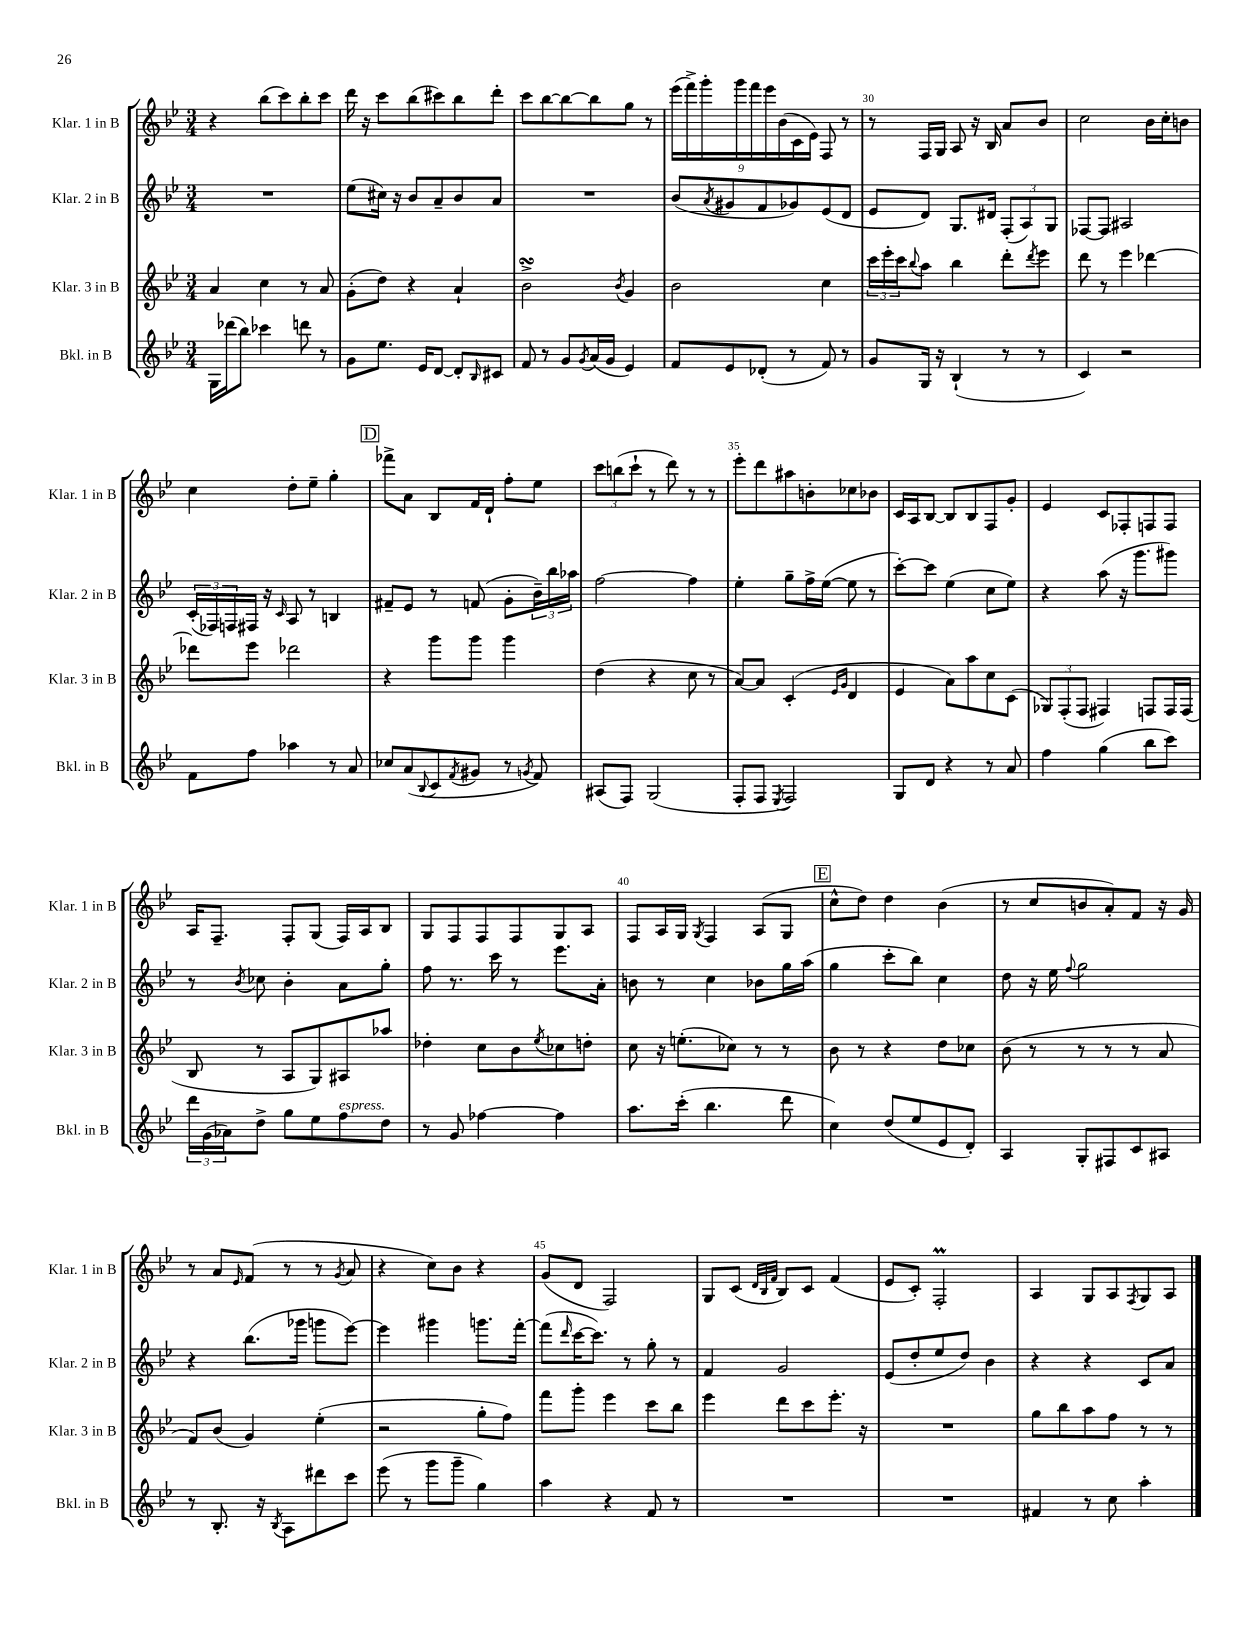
<<
\new StaffGroup <<
\new Staff = "s0" \with { instrumentName = "Klar. 1 in B" shortInstrumentName = "Klar. 1 in B" } {
    \clef treble \key bes \major \numericTimeSignature \time 3/4
    r4 bes''8( c'''8) bes''8-. c'''8 |
    d'''16 r16 c'''8 bes''8( cis'''8) bes''8 d'''8-. |
    c'''8 bes''8~ bes''8~ bes''8 g''8 r8 |
    \tuplet 9/8 { ees'''16( f'''16->) g'''16-. g'''16 f'''16 ees'''16 bes'16( c'16 ees'16) } f8 r8 |
    r8 f16 g16 a8 r16 bes16 a'8 bes'8 |
    c''2 bes'16 c''16-. b'8 |
    c''4 d''8-. ees''8-- g''4-. |
    \mark \markup { \box "D" } fes'''8-> a'8 bes8 f'16 d'16-! f''8-. ees''8 |
    \tuplet 3/2 { c'''8 b''8( c'''8-! } r8 d'''8) r8 r8 |
    ees'''8-. d'''8 ais''8 b'8-. ces''8 bes'8 |
    c'16 a16 bes8~ bes8 bes8 f8 g'8-. |
    ees'4 c'8 fes8-. f8 f8 |
    a16 f8.-- f8-. g8( f16) a16 bes8 |
    g8 f8 f8 f8 g8 a8 |
    f8 a16 g16 \acciaccatura { g8 } f4 a8( g8 |
    \mark \markup { \box "E" } c''8-^ d''8) d''4 bes'4( |
    r8 c''8 b'8 a'8-.) f'8 r16 g'16 |
    r8 a'8 \grace { ees'16 } f'8( r8 r8 \acciaccatura { g'8 } a'8 |
    r4 c''8) bes'8 r4 |
    g'8( d'8 f2) |
    g8 c'8( \grace { d'32 bes32 f'32 } bes8) c'8 f'4( |
    ees'8 c'8-.) f2-.\prall |
    a4 g8 a8 \acciaccatura { f8 } g8 a8 \bar "|." |
}
\new Staff = "s1" \with { instrumentName = "Klar. 2 in B" shortInstrumentName = "Klar. 2 in B" } {
    \clef treble \key bes \major \numericTimeSignature \time 3/4
    R2. |
    ees''8( cis''16) r16 bes'8 a'8-- bes'8 a'8 |
    R2. |
    bes'8( \acciaccatura { a'8 } gis'8 f'8 ges'8) ees'8( d'8 |
    ees'8 d'8) g8. dis'16 \tuplet 3/2 { f8-.( a8) g8 } |
    fes8~ fes8 ais2 |
    \tuplet 3/2 { c'16-.( fes16) f16 } fis16 r16 \grace { c'16 } a8 r8 b4 |
    \mark \markup { \box "D" } fis'8-- ees'8 r8 f'8( g'8-. \tuplet 3/2 { bes'16--) bes''16 aes''16 } |
    f''2~ f''4 |
    ees''4-. g''8-- f''16-> ees''16~( ees''8 r8 |
    c'''8~-.) c'''8 ees''4( c''8 ees''8) |
    r4 a''8( r16 g'''8. gis'''8) |
    r8 \acciaccatura { bes'8 } ces''8 bes'4-. a'8 g''8-. |
    f''8 r8. c'''16 r8 ees'''8. a'16-. |
    b'8 r8 c''4 bes'8 g''16 a''16( |
    \mark \markup { \box "E" } g''4 c'''8-. bes''8) c''4 |
    d''8 r16 ees''16 \appoggiatura { f''8 } g''2 |
    r4 bes''8.( ges'''16 g'''8 ees'''8~) |
    ees'''4 gis'''4 g'''8. f'''16~-. |
    f'''8( \grace { d'''16 } c'''16~ c'''8.) r8 g''8-. r8 |
    f'4 g'2 |
    ees'8( d''8-. ees''8 d''8) bes'4 |
    r4 r4 c'8 a'8 \bar "|." |
}
\new Staff = "s2" \with { instrumentName = "Klar. 3 in B" shortInstrumentName = "Klar. 3 in B" } {
    \clef treble \key bes \major \numericTimeSignature \time 3/4
    a'4 c''4 r8 a'8 |
    g'8-.( d''8) r4 a'4-! |
    bes'2->\turn \acciaccatura { bes'8 } g'4 |
    bes'2 c''4 |
    \tuplet 3/2 { c'''16 ees'''16-. c'''16 } \appoggiatura { bes''8 } a''8 bes''4 d'''8-. \acciaccatura { d'''8 } ees'''8 |
    d'''8 r8 ees'''4 des'''4~ |
    des'''8 ees'''8 des'''2 |
    \mark \markup { \box "D" } r4 g'''8 g'''8 g'''4 |
    d''4( r4 c''8 r8 |
    a'8~) a'8 c'4-.( \grace { ees'16 g'16 } d'4 |
    ees'4 a'8) a''8 c''8 c'8( |
    \tuplet 3/2 { ges8) f8-.( f8 } fis4) f8 f16 f16( |
    bes8 r8 a8 g8) ais8 aes''8 |
    des''4-. c''8 bes'8 \acciaccatura { ees''8 } ces''8 d''8-. |
    c''8 r16 e''8.-.( ces''8) r8 r8 |
    \mark \markup { \box "E" } bes'8 r8 r4 d''8 ces''8 |
    bes'8( r8 r8 r8 r8 a'8 |
    f'8) bes'8( g'4) ees''4-.( |
    r2 g''8-. f''8) |
    f'''8 g'''8-. ees'''4 c'''8 bes''8 |
    ees'''4 d'''8 c'''8 ees'''8.-. r16 |
    R2. |
    g''8 bes''8 a''8 f''8 r8 r8 \bar "|." |
}
\new Staff = "s3" \with { instrumentName = "Bkl. in B" shortInstrumentName = "Bkl. in B" } {
    \clef treble \key bes \major \numericTimeSignature \time 3/4
    g16 des'''16( bes''8) ces'''4 d'''8 r8 |
    g'8 ees''8. ees'16 d'8~ d'8-. \grace { bes16 } cis'8 |
    f'8 r8 g'8 \acciaccatura { g'8 } a'16( g'16 ees'4) |
    f'8 ees'8 des'8-.( r8 f'8) r8 |
    g'8 g16 r16 bes4-!( r8 r8 |
    c'4) r2 |
    f'8 f''8 aes''4 r8 a'8 |
    \mark \markup { \box "D" } ces''8 a'8( \appoggiatura { bes8 } c'8 \acciaccatura { f'8 } gis'8 r8 \acciaccatura { g'8 } f'8) |
    ais8( f8) g2( |
    f8-. f8 \acciaccatura { ees8 } f2) |
    g8 d'8 r4 r8 a'8 |
    f''4 g''4( bes''8 c'''8) |
    \tuplet 3/2 { d'''16 g'16( aes'16) } d''8-> g''8 ees''8 f''8^\markup { \italic "espress." } d''8 |
    r8 g'8 fes''4~ fes''4 |
    a''8. c'''16-.( bes''4. d'''8 |
    \mark \markup { \box "E" } c''4) d''8( ees''8 ees'8 d'8-.) |
    a4 g8-. fis8 c'8 ais8 |
    r8 bes8.-. r16 \acciaccatura { bes8 } a8 dis'''8 c'''8 |
    ees'''8( r8 g'''8 g'''8-- g''4) |
    a''4 r4 f'8 r8 |
    R2. |
    R2. |
    fis'4 r8 c''8 a''4-. \bar "|." |
}
>>
>>
\layout { \context { \Score currentBarNumber = #26 \override BarNumber.break-visibility = ##(#f #t #t) barNumberVisibility = #(every-nth-bar-number-visible 5) } }
